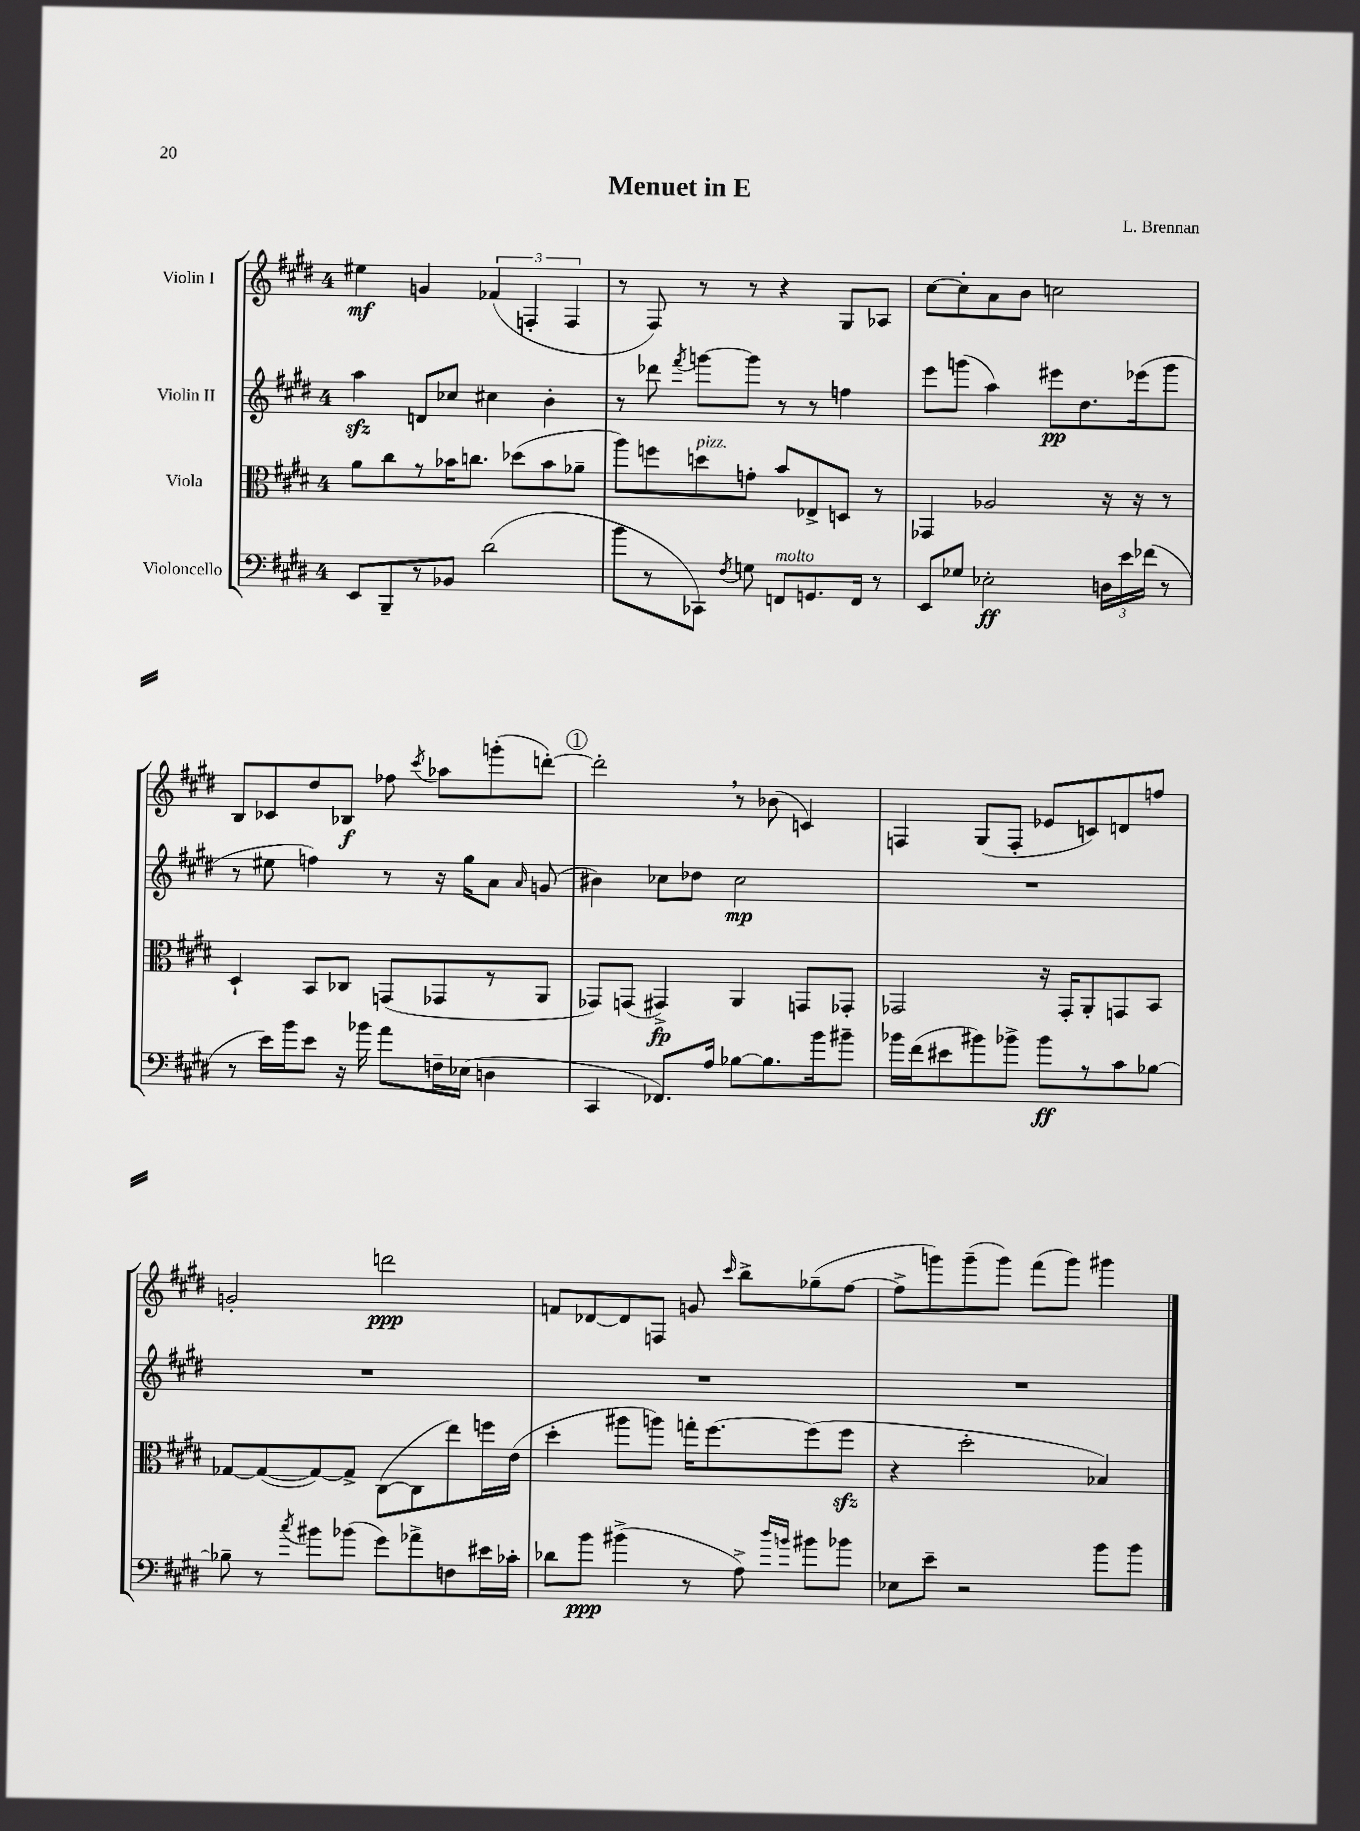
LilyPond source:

\header { title = "Menuet in E" composer = "L. Brennan" }
<<
\new StaffGroup <<
\new Staff = "s0" \with { instrumentName = "Violin I" } {
    \clef treble \key e \major \once \override Staff.TimeSignature.style = #'single-digit \time 4/4
    \autoBeamOff eis''4\mf g'4 \tuplet 3/2 { fes'4( f4-. f4 } |
    r8 fis8) r8 r8 r4 gis8[ aes8] |
    cis''8[~ cis''8-. a'8 b'8] c''2 |
    b8[ ces'8 dis''8 bes8]\f fes''8 \acciaccatura { cis'''8 } aes''8[ g'''8-.( d'''8]~-.) |
    \mark \markup { \circle "1" } d'''2-. \breathe r8 bes'8( c'4) |
    f4 gis8[( f8]-. ees'8[ c'8) d'8 f''8] |
    g'2-. d'''2\ppp |
    f'8[ des'8~ des'8 f8] g'8 \grace { cis'''16 } b''8[-> ges''8--( fis''8]~ |
    fis''8[-> g'''8) g'''8--( g'''8]) fis'''8[( g'''8]) gis'''4 \bar "|." |
}
\new Staff = "s1" \with { instrumentName = "Violin II" } {
    \clef treble \key e \major \once \override Staff.TimeSignature.style = #'single-digit \time 4/4
    \autoBeamOff a''4\sfz d'8[ ces''8] cis''4 b'4-. |
    r8 des'''8 \acciaccatura { fis'''8 } g'''8[~ g'''8] r8 r8 f''4 |
    e'''8[ g'''8]( a''4) eis'''8[\pp dis''8. ees'''16( g'''8] |
    r8 eis''8 f''4) r8 r16 gis''16[ a'8] \grace { a'16 } g'8( |
    \mark \markup { \circle "1" } bis'4) ces''8[ des''8] ces''2\mp |
    R1 |
    R1 |
    R1 |
    R1 \bar "|." |
}
\new Staff = "s2" \with { instrumentName = "Viola" } {
    \clef alto \key e \major \once \override Staff.TimeSignature.style = #'single-digit \time 4/4
    \autoBeamOff a'8[ cis''8 r8 bes'16 c''8.] des''8[( bes'8 aes'8]-- |
    a''8[) f''8 d''8^\markup { \italic "pizz." } g'8]-. b'8[ ees8-> d8] r8 |
    ges,4 aes2 r16 r16 r8 |
    dis4-! b,8[ ces8] g,8[( ges,8 r8 a,8] |
    \mark \markup { \circle "1" } ges,8[) g,8]( gis,4->\fp) a,4 g,8[ ges,8]-. |
    ges,2 r16 ges,16[-. a,8-. g,8 b,8] |
    ges8[~ ges8~( ges8~) ges8]-> cis8[~( cis8 e''8) f''16 e'16]( |
    dis''4-. ais''8[ a''8]) g''16[-. fis''8.~ fis''8( fis''8]\sfz |
    r4 dis''2-. bes4) \bar "|." |
}
\new Staff = "s3" \with { instrumentName = "Violoncello" } {
    \clef bass \key e \major \once \override Staff.TimeSignature.style = #'single-digit \time 4/4
    \autoBeamOff e,8[ b,,8-- r8 bes,8] dis'2( |
    b'8[ r8 ces,8]) \acciaccatura { fis8 } g8 f,8[^\markup { \italic "molto" } g,8. f,16] r8 |
    e,8[ ges8] ees2-.\ff \tuplet 3/2 { d16[ e'16 fes'16]( } r8 |
    r8 e'16[) b'16 e'8] r16 bes'16 a'8[ f16-- ees16]( d4 |
    \mark \markup { \circle "1" } cis,4 fes,8.[) a16] bes8[~ bes8. b'16 bis'8]-- |
    bes'16[ fis'16( eis'8 bis'8) bes'8]-> bes'8[\ff r8 cis'8 bes8]~ |
    bes8-- r8 \acciaccatura { cis''8 } bis'8[ bes'8]( gis'8[) aes'8-> f8 eis'16 ces'16]-. |
    des'8[ b'8]\ppp bis'4->( r8 a8->) \grace { dis''16[ b'16] } bis'8[ bes'8] |
    ees8[ e'8]-- r2 b'8[ b'8] \bar "|." |
}
>>
>>
\layout { \context { \Score \remove "Bar_number_engraver" } }
